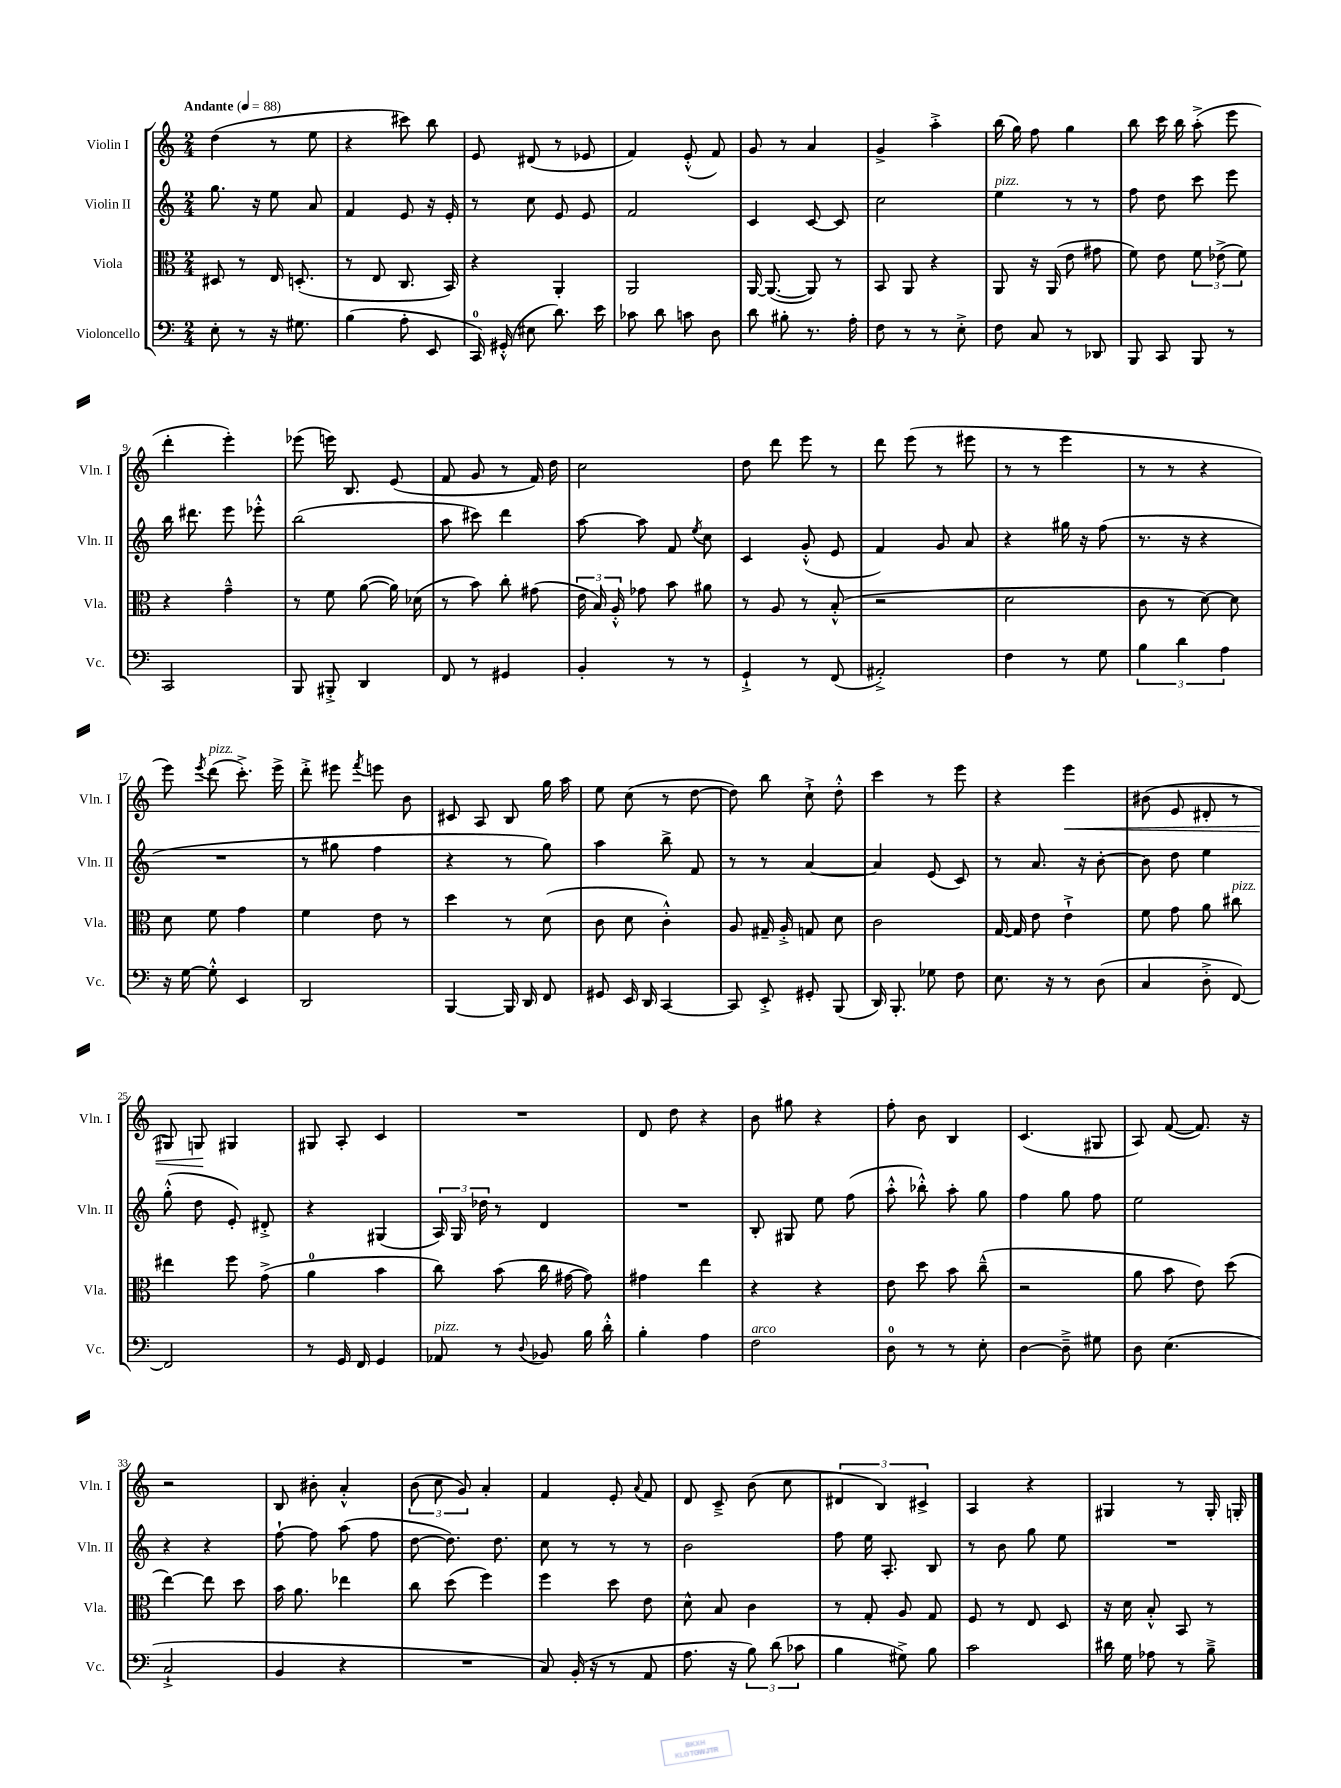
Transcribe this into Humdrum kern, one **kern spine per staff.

**kern	**kern	**kern	**kern
*staff4	*staff3	*staff2	*staff1
*clefF4	*clefC3	*clefG2	*clefG2
*k[]	*k[]	*k[]	*k[]
*M2/4	*M2/4	*M2/4	*M2/4
*MM88	*MM88	*MM88	*MM88
8E'	8D#	8.gg	(4dd
8r	8r	.	.
.	.	16r	.
16r	16E	8ee	8r
8.G#	(8.D'	.	.
.	.	8a	8ee
=	=	=	=
(4B	8r	4f	4r
.	8E	.	.
8A'	8.C	8e	8ccc#)
8EE	.	16r	8bb
.	16BB)	16e'	.
=	=	=	=
16CC)	4r	8r	8e
(16GG#'^^	.	.	.
8E#	.	8cc	(8d#
8.d)	4AA'	8e	8r
.	.	8e	8e-
16e	.	.	.
=	=	=	=
8c-	2AA	2f	4f)
8d	.	.	.
8c	.	.	(8e'^^
8D	.	.	8f)
=	=	=	=
8d	[16AA	4c	8g
.	(8.AA_	.	.
8B#'	.	.	8r
8.r	8AA])	[8c	4a
.	8r	8c]	.
16A'	.	.	.
=	=	=	=
8F	8BB	2cc	4g^
8r	8AA	.	.
8r	4r	.	4aa'^
8E'^	.	.	.
=	=	=	=
8F	8AA	4ee	(16bb
.	.	.	16gg)
8C	16r	.	8ff
.	(16AA	.	.
8r	8e	8r	4gg
8DD-	8g#	8r	.
=	=	=	=
8BBB	8f)	8ff	8bb
8CC	8e	8dd	16ccc
.	.	.	16bb
8BBB	12f	8ccc	(8aa'^
.	(12e-^	.	.
8r	.	8eee	8eee
.	12f)	.	.
=	=	=	=
2CC	4r	16bb	4ddd'
.	.	8.ddd#	.
.	4g~^^	8eee	4eee')
.	.	8eee-'^^	.
=	=	=	=
8BBB	8r	(2bb	(8eee-
8BBB#'^	8f	.	16eee)
.	.	.	8.B
4DD	([8a	.	.
.	16a])	.	(8e
.	(16d-	.	.
=	=	=	=
8FF	8r	8aa	8f
8r	8b)	8ccc#)	8g
4GG#	8cc'	4ddd	8r
.	(8g#	.	16f)
.	.	.	16dd
=	=	=	=
4BB'	24e	[8aa	2cc
.	24B)	.	.
.	24A'^^	.	.
.	8g-	8aa]	.
8r	8b	8f	.
.	.	8qee	.
8r	8a#	8cc	.
=	=	=	=
4GG`^	8r	4c	8dd
.	8A	.	8ddd
8r	8r	(8g'^^	8eee
(8FF	(8B'^^	8e	8r
=	=	=	=
2AA#'^)	2r	4f)	8ddd
.	.	.	(8eee
.	.	8g	8r
.	.	8a	8eee#
=	=	=	=
4F	2d	4r	8r
.	.	.	8r
8r	.	16gg#	4eee
.	.	16r	.
8G	.	(8ff	.
=	=	=	=
6B	8c	8.r	8r
.	8r	.	8r
6d	.	.	.
.	.	16r	.
.	[8d)	4r	4r
6A	.	.	.
.	8d]	.	.
=	=	=	=
16r	8d	2r	8eee)
[16G	.	.	.
.	.	.	8qeee
8G'^^]	8f	.	(8ddd
4EE	4g	.	8.ccc'^)
.	.	.	16eee^
=	=	=	=
2DD	4f	8r	8ddd'^
.	.	8gg#	8eee#
.	.	.	8qfff
.	8e	4ff	8eee
.	8r	.	8b
=	=	=	=
[4BBB	4dd	4r	8c#
.	.	.	8A
16BBB]	8r	8r	8B
16DD	.	.	.
8FF	(8d	8gg)	16gg
.	.	.	16aa
=	=	=	=
8GG#	8c	4aa	8ee
16EE	8d	.	(8cc
16DD	.	.	.
[4CC	4c'^^)	8bb^	8r
.	.	8f	[8dd
=	=	=	=
8CC]	8A	8r	8dd])
8EE'^	16G#~	8r	8bb
.	16A'^	.	.
8GG#'	8G	[4a	8cc`^
(8BBB	8d	.	8dd'^^
=	=	=	=
16DD)	2c	4a]	4ccc
8.BBB'	.	.	.
8G-	.	(8e	8r
8F	.	8c)	8eee
=	=	=	=
8.E	[16G	8r	4r
.	16G]	.	.
.	8e	8.a	.
16r	.	.	.
8r	4e`^	.	4eee
.	.	16r	.
(8D	.	[8b'	.
=	=	=	=
4C	8f	8b]	(8b#
.	8g	8dd	8e
8D'^	8a	4ee	8d#'
[8FF)	8cc#	.	8r
=	=	=	=
2FF]	4ee#	(8gg'^^	8G#)
.	.	8dd	8G
.	8ff	8e')	4G#
.	(8g^	8d#'^	.
=	=	=	=
8r	4a	4r	8G#
16GG	.	.	8A'
16FF	.	.	.
4GG	4b	(4G#	4c
=	=	=	=
8AA-	8cc)	24A)	2r
.	.	24G	.
.	.	24dd-	.
8r	(8b	8r	.
8qqD	.	.	.
8BB-	16cc	4d	.
.	[16g#	.	.
16B	8g#])	.	.
16d'^^	.	.	.
=	=	=	=
4B'	4g#	2r	8d
.	.	.	8dd
4A	4ee	.	4r
=	=	=	=
2F	4r	8B'	8b
.	.	8G#	8gg#
.	4r	8ee	4r
.	.	(8ff	.
=	=	=	=
8D	8e	8aa'^^	8ff'
8r	8dd	8bb-'^^)	8b
8r	8b	8aa'	4B
8E'	(8cc~^^	8gg	.
=	=	=	=
[4D	2r	4ff	(4.c
8D~^]	.	8gg	.
8G#	.	8ff	8G#
=	=	=	=
8D	8a	2ee	8A)
(4.E	8b	.	([8f
.	8e)	.	8.f])
.	(8dd	.	.
.	.	.	16r
=	=	=	=
2C`^	[4ee)	4r	2r
.	8ee]	4r	.
.	8dd	.	.
=	=	=	=
4BB	16b	[8ff`	8B
.	8.a	.	.
.	.	8ff]	8b#'
4r	4ee-	(8aa	4a'^^
.	.	8ff	.
=	=	=	=
2r	8cc	[8dd	(12b
.	.	.	12cc
.	(8dd	8.dd])	.
.	.	.	12g)
.	4ff)	.	4a'
.	.	8.dd	.
=	=	=	=
8C)	4ff	8cc	4f
(16BB'	.	8r	.
16r	.	.	.
8r	8dd	8r	8e'
.	.	.	8qqa
8AA	8e	8r	8f
=	=	=	=
8.A	8d^^	2b	8d
.	8B	.	8c~^
16r	.	.	.
12B)	4c	.	(8b
(12d	.	.	.
.	.	.	8cc
12c-	.	.	.
=	=	=	=
4B	8r	8ff	6d#
.	8G'	16ee	.
.	.	.	6B)
.	.	8.A'	.
8G#^)	8A	.	.
.	.	.	6c#^
8B	8G	8B	.
=	=	=	=
2c	8F	8r	4A
.	8r	8b	.
.	8E	8gg	4r
.	8D	8ee	.
=	=	=	=
16d#	16r	2r	4G#
16G	16d	.	.
8A-	8B'^^	.	.
8r	8BB	.	8r
8B~^	8r	.	16G#'
.	.	.	16G'
==	==	==	==
*-	*-	*-	*-
